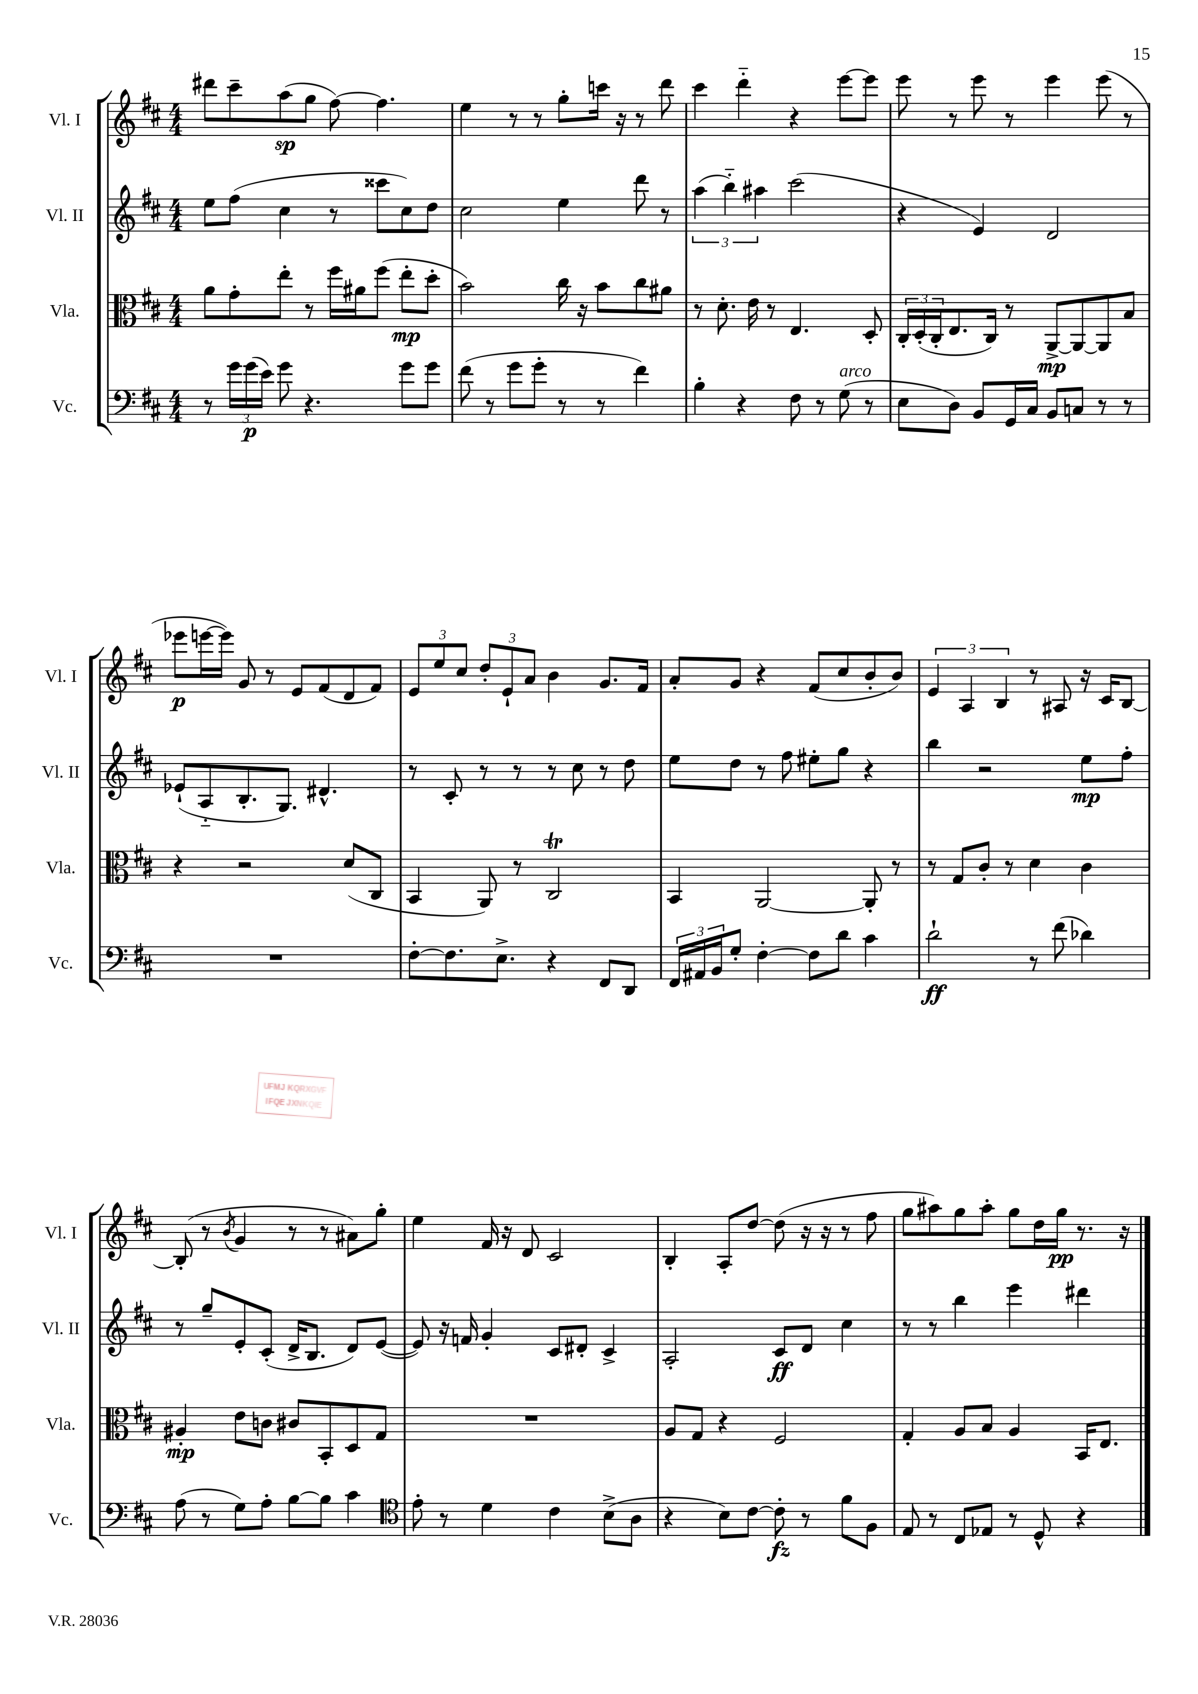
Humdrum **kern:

**kern	**dynam	**kern	**dynam	**kern	**dynam	**kern	**dynam
*part4	*part4	*part3	*part3	*part2	*part2	*part1	*part1
*staff4	*staff4	*staff3	*staff3	*staff2	*staff2	*staff1	*staff1
*I"Vc.	*	*I"Vla.	*	*I"Vl. II	*	*I"Vl. I	*
*I'Vc.	*	*I'Vla.	*	*I'Vl. II	*	*I'Vl. I	*
*clefF4	*	*clefC3	*	*clefG2	*	*clefG2	*
*k[f#c#]	*	*k[f#c#]	*	*k[f#c#]	*	*k[f#c#]	*
*M4/4	*	*M4/4	*	*M4/4	*	*M4/4	*
=17	=17	=17	=17	=17	=17	=17	=17
8r	.	8a\L	.	8ee\L	.	8ddd#X\L	.
24g\LL	.	8g'\	.	(8ff#\J	.	8ccc#~\	.
(24g\	p	.	.	.	.	.	.
24e\JJ)	.	.	.	.	.	.	.
8g\	.	8ee'\J	.	4cc#\	.	(8aa\	sp
4.r	.	8r	.	.	.	8gg\J	.
.	.	16ff#\LL	.	8r	.	[8ff#\)	.
.	.	16a#X\J	.	.	.	.	.
.	.	(8ff#\J	.	8ccc##X\L	.	4.ff#\]	.
8g\L	.	8ee'\L	mp	8cc#\)	.	.	.
8g\J	.	8dd'\J	.	8dd\J	.	.	.
=18	=18	=18	=18	=18	=18	=18	=18
(8f#\	.	2b\)	.	2cc#\	.	4ee\	.
8r	.	.	.	.	.	.	.
8g\L	.	.	.	.	.	8r	.
8g'\J	.	.	.	.	.	8r	.
8r	.	16cc#\	.	4ee\	.	8gg'\L	.
.	.	16r	.	.	.	.	.
8r	.	8b\L	.	.	.	16cccn\Jk	.
.	.	.	.	.	.	16r	.
4f#\)	.	8cc#\	.	8ddd\	.	8r	.
.	.	8a#X\J	.	8r	.	8ddd\	.
=19	=19	=19	=19	=19	=19	=19	=19
4B'\	.	8r	.	(6aa\	.	4ccc#\	.
.	.	8.d'\	.	.	.	.	.
.	.	.	.	6bb\)	.	.	.
4r	.	.	.	.	.	4ddd\	.
.	.	16e\	.	.	.	.	.
.	.	.	.	6aa#X\	.	.	.
.	.	8r	.	.	.	.	.
8F#\	.	4.E/	.	(2ccc#\	.	4r	.
8r	.	.	.	.	.	.	.
!LO:TX:a:i:t=arco	!	!	!	!	!	!	!
(8G\	.	.	.	.	.	[8eee\L	.
8r	.	8D'/	.	.	.	8eee\J]	.
=20	=20	=20	=20	=20	=20	=20	=20
8E\L	.	24C#'/LL	.	4r	.	8eee\	.
.	.	(24D'/	.	.	.	.	.
.	.	24C#'/J	.	.	.	.	.
8D\J)	.	8.E/	.	.	.	8r	.
8BB/L	.	.	.	4e/)	.	8eee\	.
.	.	16C#/Jk)	.	.	.	.	.
16GG/L	.	8r	.	.	.	8r	.
16C#/JJ	.	.	.	.	.	.	.
8BB/L	.	[8AA^/L	mp	2d/	.	4eee\	.
8Cn/J	.	8AA/_	.	.	.	.	.
8r	.	8AA/]	.	.	.	(8eee\	.
8r	.	8B/J	.	.	.	8r	.
!!LO:LB:g=z
=21	=21	=21	=21	=21	=21	=21	=21
1r	.	4r	.	(8e-X`/L	.	8eee-X\L	p
.	.	.	.	8A/	.	[16eeen\L	.
.	.	.	.	.	.	16eee\JJ])	.
.	.	2r	.	8.B'/	.	8g/	.
.	.	.	.	.	.	8r	.
.	.	.	.	8.G/J)	.	.	.
.	.	.	.	.	.	8e/L	.
.	.	.	.	4.d#X^^/	.	(8f#/	.
.	.	(8d/L	.	.	.	8d/	.
.	.	8C#/J	.	.	.	8f#/J)	.
=22	=22	=22	=22	=22	=22	=22	=22
[8F#'\L	.	4BB/	.	8r	.	12e/L	.
.	.	.	.	.	.	12ee/	.
8.F#\]	.	.	.	8c#'/	.	.	.
.	.	.	.	.	.	12cc#/J	.
.	.	8AA/)	.	8r	.	12dd'/L	.
8.E^\J	.	.	.	.	.	.	.
.	.	.	.	.	.	12e`/	.
.	.	8r	.	8r	.	.	.
.	.	.	.	.	.	12a/J	.
4r	.	2C#t/	.	8r	.	4b\	.
.	.	.	.	8cc#\	.	.	.
8FF#/L	.	.	.	8r	.	8.g/L	.
8DD/J	.	.	.	8dd\	.	.	.
.	.	.	.	.	.	16f#/Jk	.
=23	=23	=23	=23	=23	=23	=23	=23
24FF#/LL	.	4BB/	.	8ee\L	.	8a'/L	.
24AA#X/	.	.	.	.	.	.	.
24BB/J	.	.	.	.	.	.	.
8G'/J	.	.	.	8dd\J	.	8g/J	.
[4F#'\	.	[2AA/	.	8r	.	4r	.
.	.	.	.	8ff#\	.	.	.
8F#\L]	.	.	.	8ee#X'\L	.	(8f#/L	.
8d\J	.	.	.	8gg\J	.	8cc#/	.
4c#\	.	8AA'/]	.	4r	.	8b'/	.
.	.	8r	.	.	.	8b/J)	.
=24	=24	=24	=24	=24	=24	=24	=24
2d`\	ff	8r	.	4bb\	.	6e/	.
.	.	8G/L	.	.	.	.	.
.	.	.	.	.	.	6A/	.
.	.	8c#'/J	.	2r	.	.	.
.	.	.	.	.	.	6B/	.
.	.	8r	.	.	.	.	.
8r	.	4d\	.	.	.	8r	.
(8f#\	.	.	.	.	.	8A#X/	.
4d-X\)	.	4c#\	.	8ee\L	mp	16r	.
.	.	.	.	.	.	16c#/KL	.
.	.	.	.	8ff#'\J	.	[8B/J	.
!!LO:LB:g=z
=25	=25	=25	=25	=25	=25	=25	=25
(8A\	.	4A#X'/	mp	8r	.	(8B'/]	.
8r	.	.	.	8gg~/L	.	8r	.
.	.	.	.	.	.	8qb/	.
8G\L)	.	8e\L	.	8e'/	.	4g/	.
8A'\J	.	8cn\J	.	(8c#'/J	.	.	.
[8B\L	.	8c#X/L	.	16d^/KL	.	8r	.
.	.	.	.	8.B/J	.	.	.
8B\J]	.	8BB'/	.	.	.	8r	.
4c#\	.	8D/	.	8d/L)	.	8a#X\L)	.
.	.	8G/J	.	([8e/J	.	8gg'\J	.
=26	=26	=26	=26	=26	=26	=26	=26
*clefC4	*	*	*	*	*	*	*
8e'\	.	1r	.	8e/])	.	4ee\	.
8r	.	.	.	16r	.	.	.
.	.	.	.	16fn/	.	.	.
4d\	.	.	.	4g'/	.	16f#/	.
.	.	.	.	.	.	16r	.
.	.	.	.	.	.	8d/	.
4c#\	.	.	.	8c#/L	.	2c#/	.
.	.	.	.	8d#X'/J	.	.	.
(8B^\L	.	.	.	4c#^/	.	.	.
8A\J	.	.	.	.	.	.	.
=27	=27	=27	=27	=27	=27	=27	=27
4r	.	8A/L	.	2A'/	.	4B'/	.
.	.	8G/J	.	.	.	.	.
8B\L)	.	4r	.	.	.	8A'/L	.
[8c#\J	.	.	.	.	.	[8dd/J	.
8c#'\]	fz	2F#/	.	8c#/L	ff	(8dd\]	.
8r	.	.	.	8d/J	.	16r	.
.	.	.	.	.	.	16r	.
8f#\L	.	.	.	4cc#\	.	8r	.
8F#\J	.	.	.	.	.	8ff#\	.
=28	=28	=28	=28	=28	=28	=28	=28
8E/	.	4G'/	.	8r	.	8gg\L	.
8r	.	.	.	8r	.	8aa#X\)	.
8C#/L	.	8A/L	.	4bb\	.	8gg\	.
8E-X/J	.	8B/J	.	.	.	8aa#'\J	.
8r	.	4A/	.	4eee\	.	8gg\L	.
8D^^/	.	.	.	.	.	16dd\L	.
.	.	.	.	.	.	16gg\JJ	pp
4r	.	16BB/KL	.	4ddd#X\	.	8.r	.
.	.	8.E/J	.	.	.	.	.
.	.	.	.	.	.	16r	.
==	==	==	==	==	==	==	==
*-	*-	*-	*-	*-	*-	*-	*-
